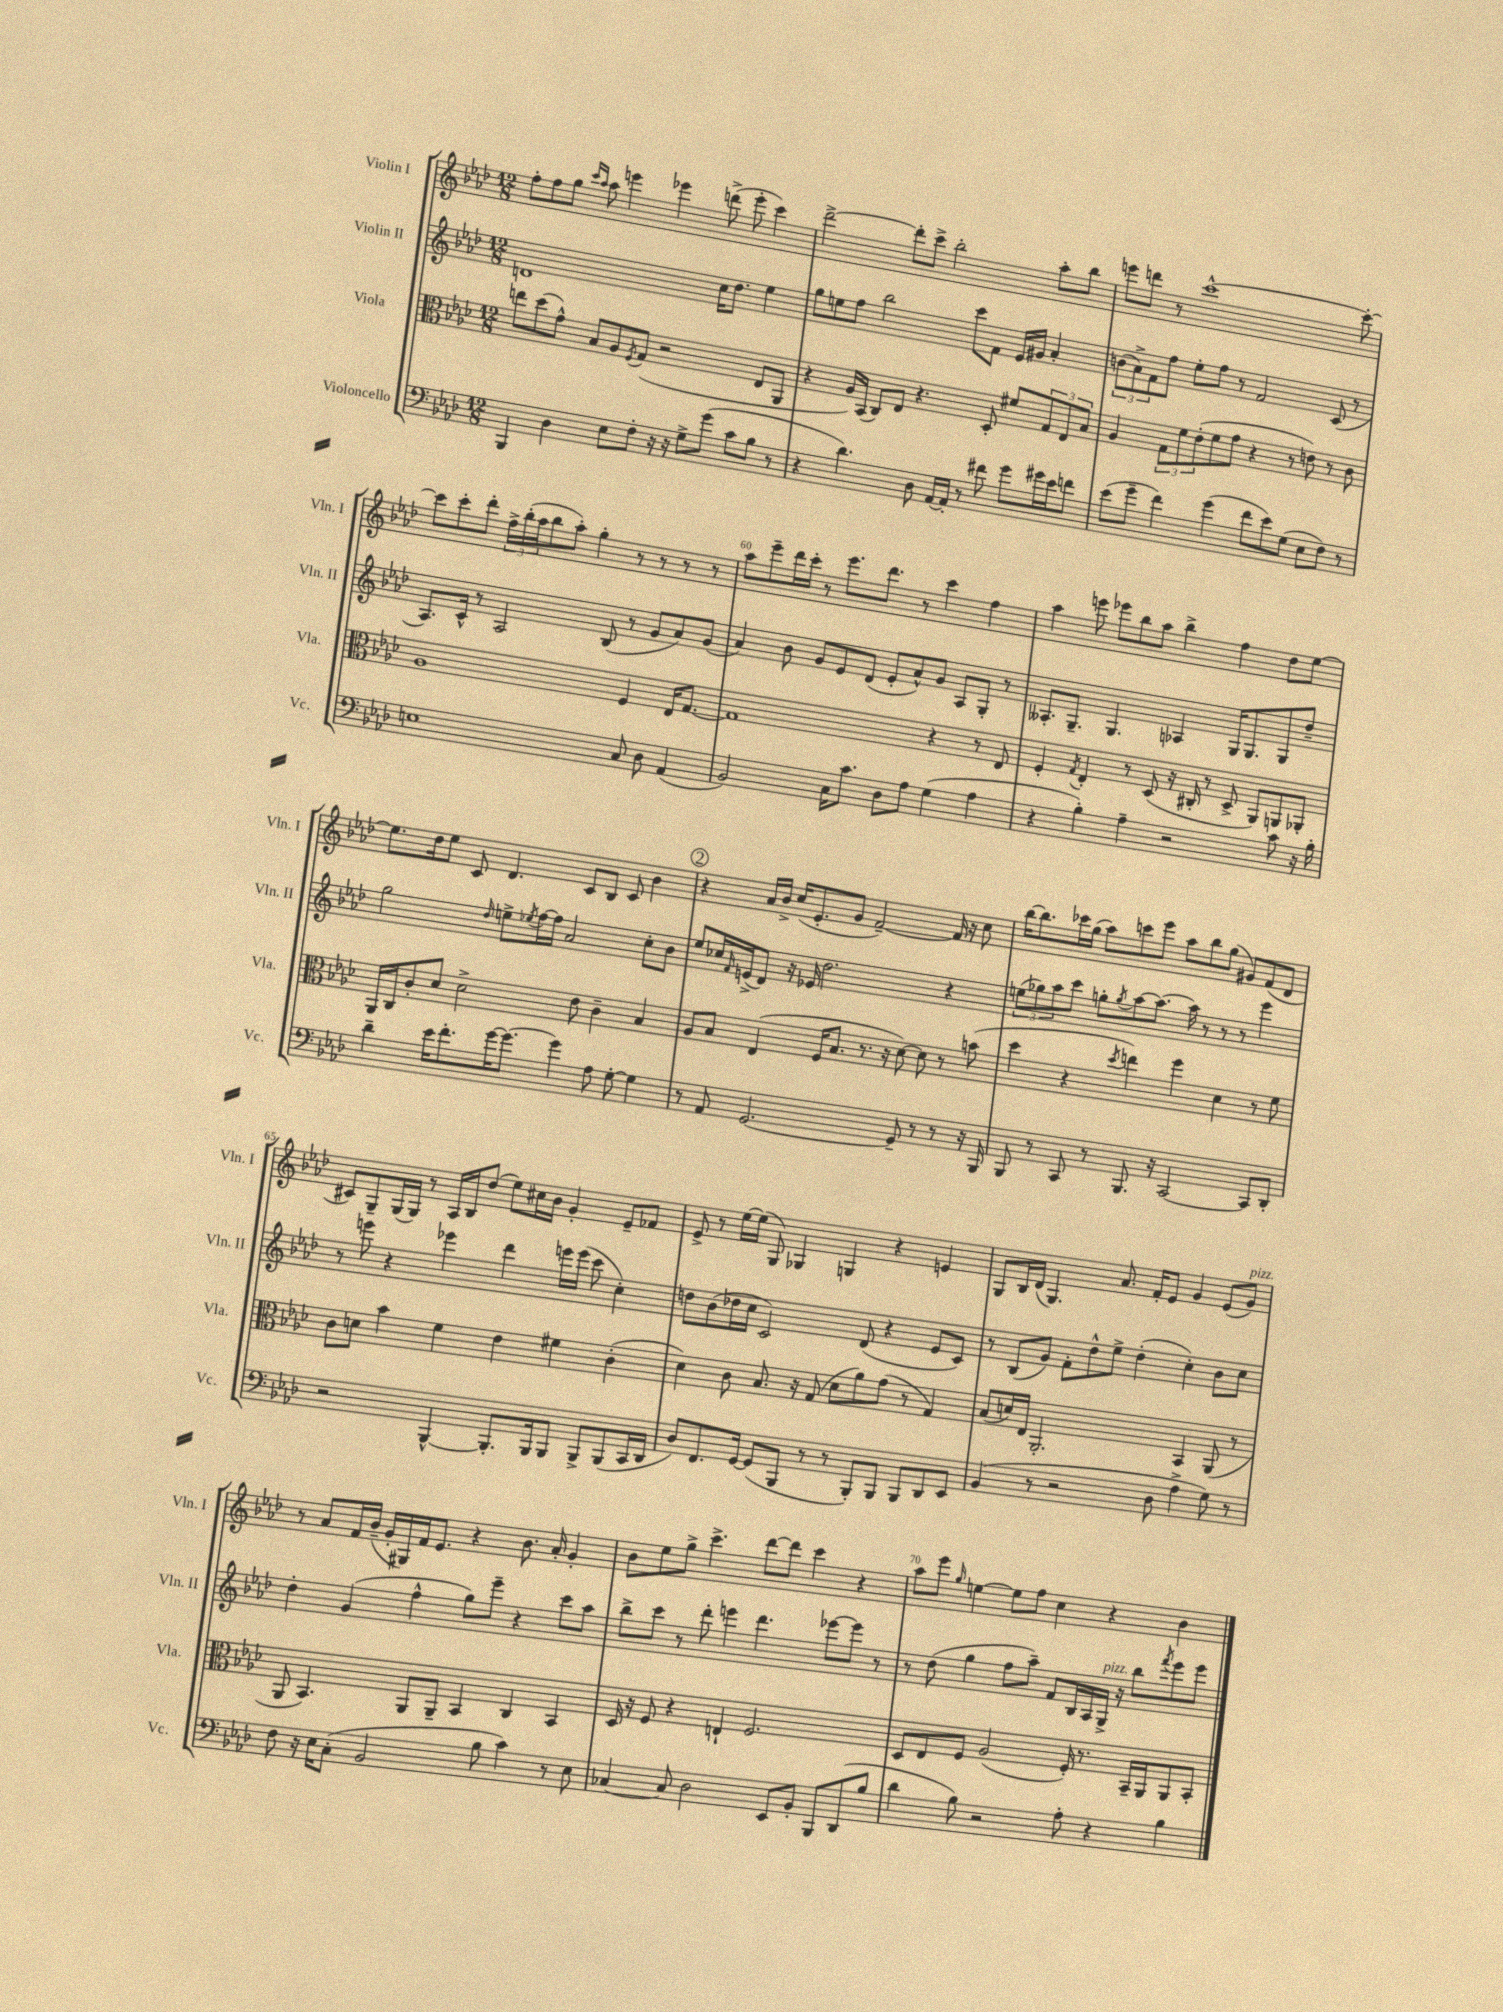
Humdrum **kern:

**kern	**kern	**kern	**kern
*staff4	*staff3	*staff2	*staff1
*clefF4	*clefC3	*clefG2	*clefG2
*k[b-e-a-d-]	*k[b-e-a-d-]	*k[b-e-a-d-]	*k[b-e-a-d-]
*M12/8	*M12/8	*M12/8	*M12/8
4BBB-	8ee	1d	8ff'
.	(8dd-	.	8ff
4D-	8g^^)	.	8gg
.	.	.	16qqccc
.	.	.	16qqaa-
.	8B-	.	8aa-
8E-	8A-	.	4eee
.	8qF	.	.
8F'	(8G	.	.
16r	2r	.	4eee-
16r	.	.	.
8G^	.	.	.
(8g	.	16cc	(8ddd^
.	.	8.dd-	.
8c	.	.	8eee-'
8B-	8E-	4ee-	4ccc)
8r	8AA-	.	.
=	=	=	=
4r	4r	8gg	[2ddd-^
.	.	8ee	.
4.d-)	16A-)	8ff	.
.	(16BB-	.	.
.	8C)	2bb-	.
.	8E-	.	8ddd-']
8D-	4.r	.	8ccc^
[16AA-	.	.	2bb-'
16AA-']	.	.	.
8r	.	8ccc	.
8f#	8D-'	8f	.
8g	8f#	16e-	.
.	.	16g#	.
16g#	12G	4a-'	8aa-'
16e-	.	.	.
.	12E-	.	.
8f	.	.	8bb-
.	12B-	.	.
=	=	=	=
(8e-	4A-	(12b	8eee
.	.	12a-^)	.
8g~	.	.	8ddd
.	.	12f	.
4f)	12G	8ff	8r
.	12f	.	.
.	.	8ee-'	[1ccc^^
.	(12e-'	.	.
(4g	8f	8ff	.
.	8g	8r	.
8f	4r	2f	.
8e-)	.	.	.
(8G	8r	.	.
8E-	8e)	.	.
8F)	8r	(8c	.
8r	8c	8r	8ccc'_
=	=	=	=
1E	1A-	8.A-)	8ccc]
.	.	.	8ccc'
.	.	16c^^	.
.	.	8r	8ddd-'
.	.	2A-	24ff^
.	.	.	(24bb-'
.	.	.	24aa-
.	.	.	8bb-
.	.	.	8aa-')
.	.	.	4gg'
.	.	(8B-	.
8C	4F	8r	8r
8D-	.	8g	8r
(4AA-	16E-	8a-)	8r
.	[8.G	.	.
.	.	(8g	8r
=	=	=	=
2BB-)	1G]	4a-)	8aa-
.	.	.	8eee-~
.	.	8b-	16ddd-
.	.	.	16ccc'
.	.	8g	8r
16C	.	8e-	8.eee-
8.c	.	.	.
.	.	(8d-	.
.	.	.	8.ddd-
8D-	.	8e-'	.
8A-	.	8a-^^)	8r
(4G	4r	8g	4ccc
.	.	8A-	.
4A-	8r	8G'	4ff
.	8E-	8r	.
=	=	=	=
4r	4F'	8.A--'	4aa-
.	.	8.G~	.
.	8qG	.	.
4B-')	4E-'	.	8eee
.	.	4.G	8eee-
4A-~	8r	.	8bb-
.	(8D-	.	8aa-
2r	16r	4A-	4bb-^
.	16C#'	.	.
.	8r	.	.
.	8D-^	16G	4ff
.	.	8.G	.
.	8AA-)	.	.
8c	8AA	8G	8dd-
16r	8AA-'	8dd-~	[8ee-
16B-'	.	.	.
=	=	=	=
4d-~	16AA-	2gg	8.ee-]
.	16C	.	.
.	8c'	.	.
.	.	.	16dd-
16e-	8d-	.	8ee-
8.f'	.	.	.
.	2d-^	.	8c
.	.	16qqdd-	.
[16g	.	8ee^	4.d-
8.g_	.	.	.
.	.	8qee-	.
.	.	[16ff	.
.	.	16ff]	.
4g]	.	2a-	.
.	8e-	.	8c
8A-	4c~	.	8B-
[8G'	.	.	8c
4G]	4B-	8cc'	4b-
.	.	8b-	.
=	=	=	=
8r	8A-	8ee-	4r
8AA-	8B-	16cc-	.
.	.	16qqf	.
.	.	(16e^	.
[2.GG	(4E-	8d-)	16a-
.	.	.	16b-^
.	.	16r	(16cc
.	.	16e-	8.e-'
.	16F	2.dd-	.
.	8.B-	.	.
.	.	.	8g
.	8.r	.	[2f~)
.	16r	.	.
8GG~]	[8d-)	.	.
8r	8d-]	.	.
8r	8r	4r	16f]
.	.	.	16r
16r	(8b	.	8cc
16BBB-	.	.	.
=	=	=	=
8BBB-	4dd-	(12ee	[16bb-
.	.	.	8.bb-]
.	.	12gg-)	.
8r	.	.	.
.	.	12aa-	.
8CC	4r	8ccc	16ccc-
.	.	.	(16gg
8r	.	8gg'	8aa-)
.	8qdd-	8qgg	.
8.BBB-	4ee)	[8aa-	8ccc
.	.	8.aa-_	8eee-
16r	.	.	.
[2CC	4ff	.	8aa-
.	.	16aa-]	.
.	.	8r	8bb-
.	4d-	8r	(8gg
.	.	8r	8g#)
8CC]	8r	4eee-	(8f
8DD-'	8f	.	8d-
=	=	=	=
2r	8c	8r	8c#)
.	8d	8eee	8G~
.	4b-	4r	(16G
.	.	.	16G)
.	.	.	8r
[4BBB-^^	4f	4eee-	16A-
.	.	.	16B-
.	.	.	(8dd-
8.BBB-']	4e-	4ddd-	8ee-)
.	.	.	16cc#
16BBB-	.	.	16b-
8BBB-	4f#	16eee	4g'
.	.	(16eee	.
8BBB-^	.	8ccc	.
(8BBB-	(4c'	4cc')	8e-~
16CC	.	.	8f-
16DD-	.	.	.
=	=	=	=
8D-)	4d-)	8dd	8e-^
8.FF	.	(8b-	8r
.	8c	16dd-	[16ee-
[16GG	.	16cc	(16ee-]
(8GG]	8.B-	2c)	8G)
8BBB-	.	.	4G-
.	16r	.	.
8r	(8G	.	.
8r	8d-	.	4G
8BBB-')	8a-)	(8d-	.
8BBB-	(8g	4r	4r
8BBB-	8r	.	.
8DD-	4G)	8e-	4e
8EE-	.	8c)	.
=	=	=	=
(4BB-	(8B-	8r	8G
.	16d)	(8B-	16B-
.	16E-	.	(16d-
8r	2.AA-'	8g)	4.G)
2r	.	8f'	.
.	.	8dd-^^	.
.	.	8ee-^	8.a-
.	.	(4dd-'	.
.	.	.	16f'
8D-	.	.	8e-
4A-^	4BB-	4cc')	4g
8G)	(8AA-	8b-	(8e-
8r	8r	8cc	8g)
=	=	=	=
8F	8AA-	4dd-'	8r
16r	4.BB-)	.	8a-
16E-	.	.	.
(8C'	.	(4g	16f
.	.	.	(16b-~
2BB-	.	.	16g'
.	.	.	16G#)
.	8AA-	4ff^^	16f
.	.	.	8.e-
.	8AA-~	.	.
.	4BB-	8gg)	4r
8B-	.	8eee-~	.
4c)	4C	4r	8.b-
.	.	.	16a-'
8r	4BB-	8ccc	4g'
8E-	.	8aa-	.
=	=	=	=
[4C-	16D-	8bb-^	8b-
.	16r	.	.
.	8F	8ccc	8ee-
8C-]	4r	8r	8gg^
2D-	.	8ddd-'	4.ccc^
.	4E`	4eee	.
.	2.F	4.ddd-	[8ddd-
8EE-	.	.	8ddd-]
8BB-'	.	.	4ccc
8BBB-	.	[8eee-	.
(8DD-	.	8eee-]	4r
8B-	.	8r	.
=	=	=	=
4d-	8D-	8r	8aa-
.	8E-	(8dd-	8eee-
.	.	.	16qqgg
8B-)	8F	4gg	[4ee
2r	(2A-	.	.
.	.	8ff	8ee]
.	.	8aa-~)	8ff
.	.	8f	4cc
8A-'	16F')	16B-	.
.	8.r	16A-	.
4r	.	16G^	4r
.	.	16r	.
.	16BB-~	8bb-	.
.	16AA-	.	.
.	.	8qfff	.
4B-	8AA-	8eee-	4b-
.	8BB-'	8eee-	.
==	==	==	==
*-	*-	*-	*-
